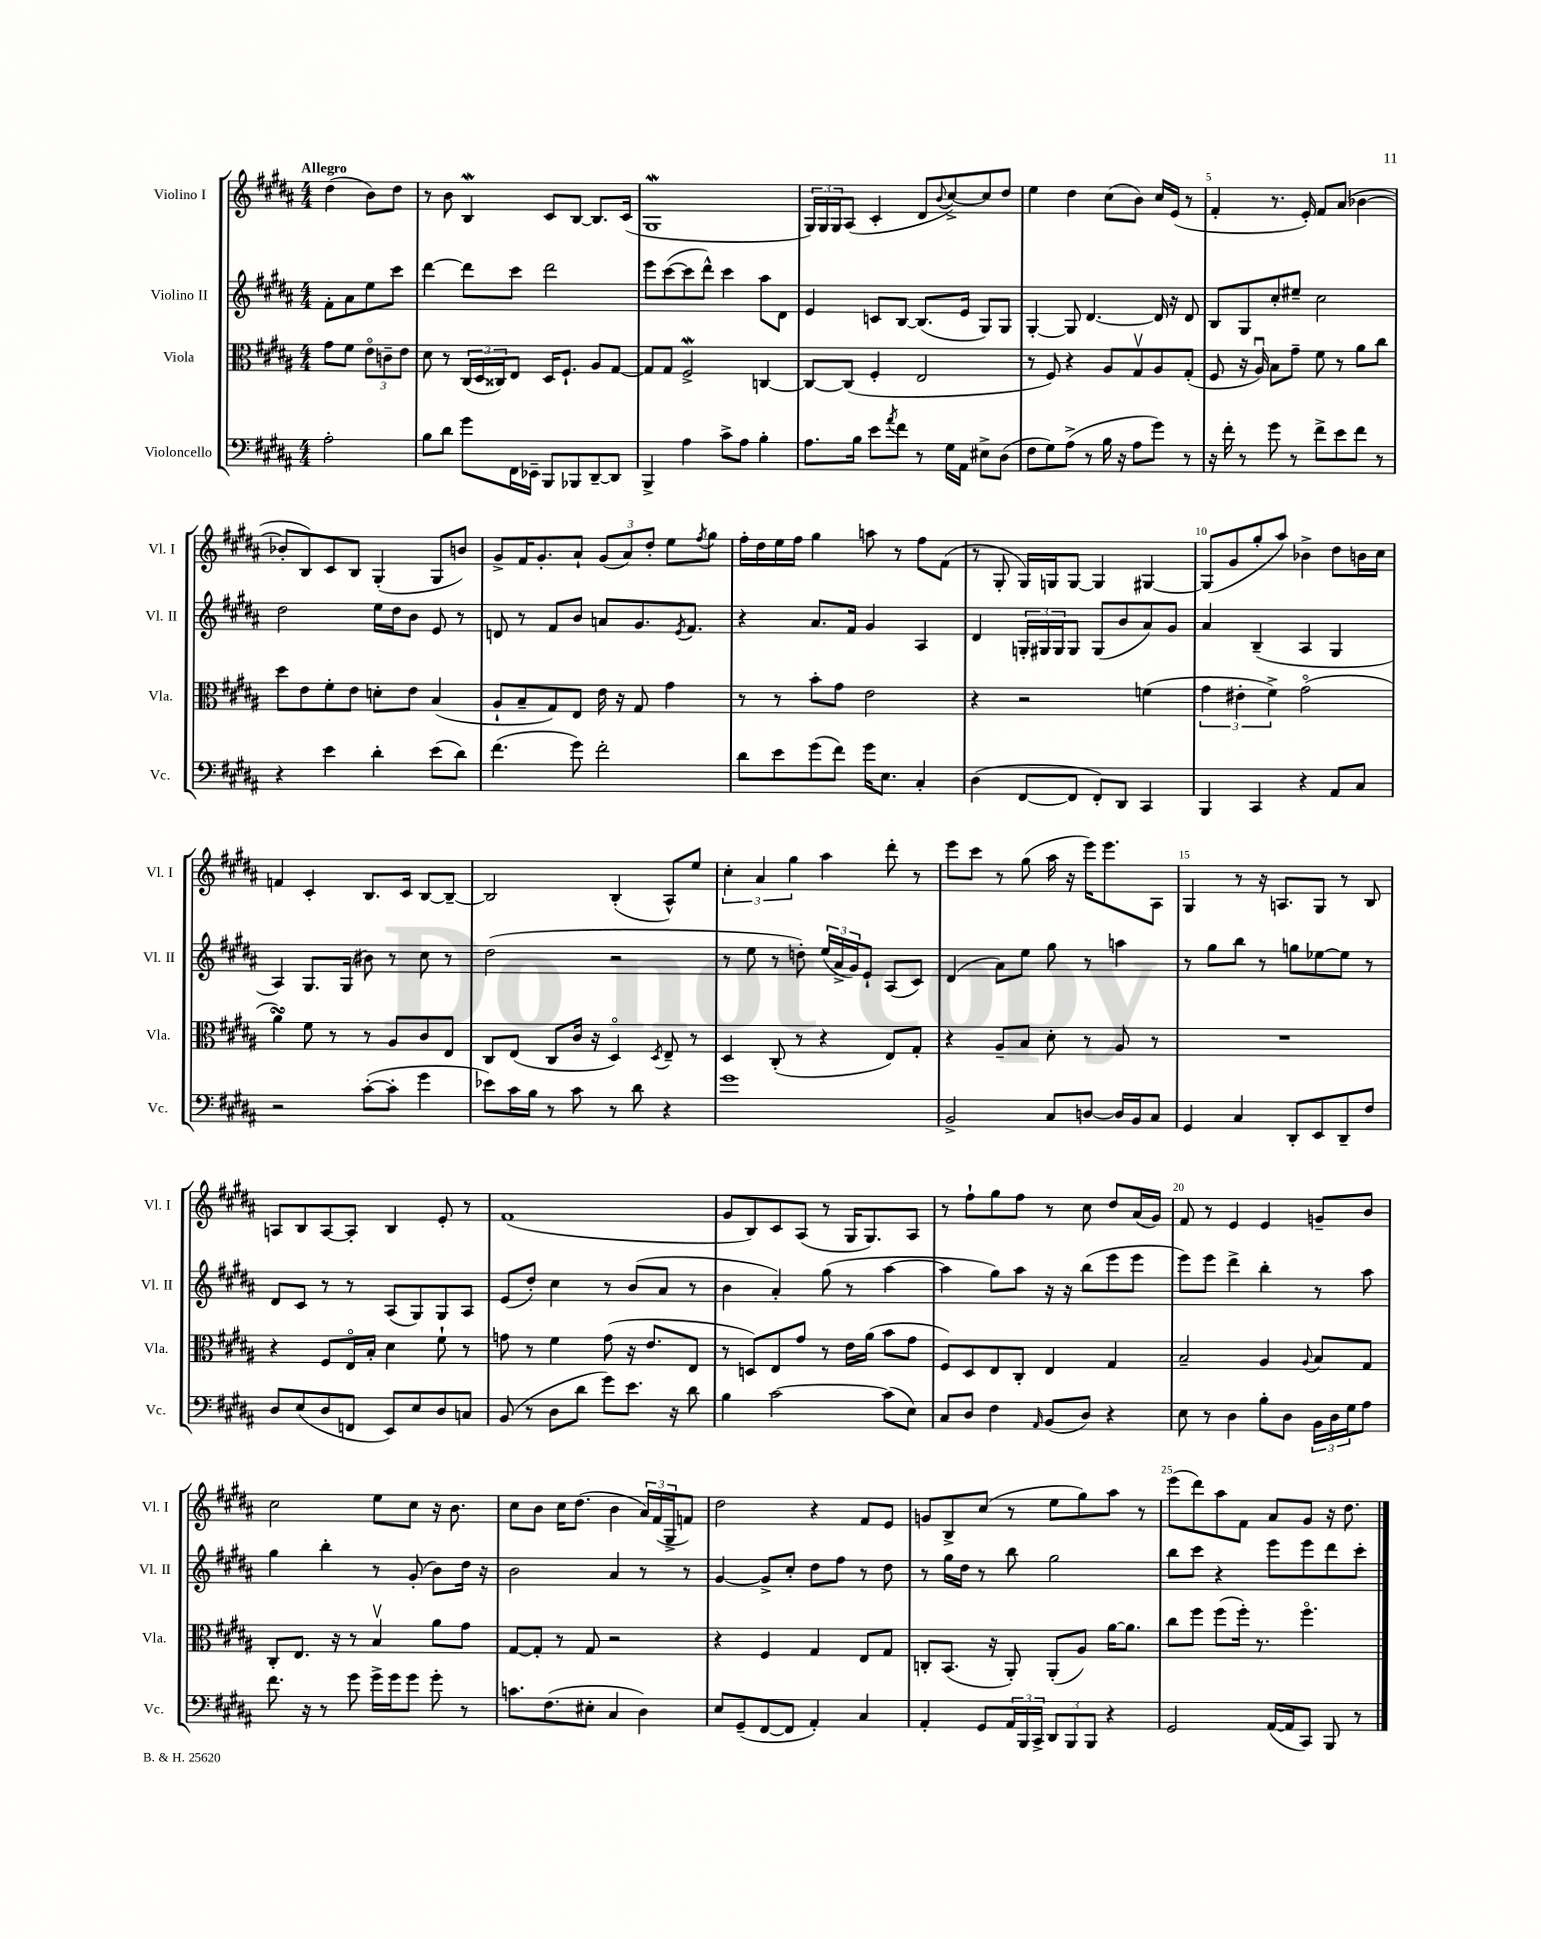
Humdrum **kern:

**kern	**kern	**kern	**kern
*staff4	*staff3	*staff2	*staff1
*clefF4	*clefC3	*clefG2	*clefG2
*k[f#c#g#d#a#]	*k[f#c#g#d#a#]	*k[f#c#g#d#a#]	*k[f#c#g#d#a#]
*M4/4	*M4/4	*M4/4	*M4/4
2A#'	8g#	8f#'	(4dd#
.	8f#	8a#	.
.	12eo	8ee	8b)
.	12c~	.	.
.	.	8ccc#	8dd#
.	12e	.	.
=	=	=	=
8B	8d#	[4ddd#	8r
8d#	8r	.	8b
8g#	(24C#	8ddd#]	4B
.	24D#	.	.
.	24C##)	.	.
16FF#	8E	8ccc#	.
16EE-~	.	.	.
8BBB	16D#	2ddd#	8c#
.	8.F#`	.	.
8BBB-	.	.	[8B
[8DD#~	8A#	.	8.B]
8DD#]	[8G#	.	.
.	.	.	(16c#
=	=	=	=
4BBB^	8G#]	8eee	1G#
.	8G#	([8ccc#	.
4A#	2F#^	8ccc#]	.
.	.	8ddd#^^)	.
8c#^	.	4ccc#	.
8A#	.	.	.
4B'	[4C	8aa#	.
.	.	8d#	.
=	=	=	=
8.A#	8C_	4e	24G#)
.	.	.	24G#
.	.	.	24G#
.	(8C]	.	(8A#
16B	.	.	.
8e	4F#'	8c	4c#'
8qa#	.	.	.
8f#	.	[8B	.
8r	2E	(8.B]	8d#
.	.	.	8qqb
16G#	.	.	[8cc#^)
16AA#	.	16e	.
8E#^	.	8G#)	8cc#]
(8D#	.	8G#	8dd#
=	=	=	=
8F#	8r	[4G#'	4ee
8G#)	8F#)	.	.
(8A#^	4r	8G#]	4dd#
8r	.	[4.d#	.
16B	8A#	.	(8cc#
16r	.	.	.
8A#	8G#v	.	8b)
8g#)	8A#	16d#]	16cc#
.	.	16r	(16e
8r	(8G#'	8d#	8r
=	=	=	=
16r	8F#	8B	4f#'
16f#'	.	.	.
8r	16r	8G#	.
.	16A#u)	.	.
8g#	8B	8cc#'	8.r
8r	8g#~	8ee#~	.
.	.	.	16e')
8f#^	8f#	2cc#	8f#
8e	8r	.	(8a#
8f#	8a#	.	[4b-
8r	8cc#	.	.
=	=	=	=
4r	8dd#	2dd#	8b-']
.	8e	.	8B)
4e	8f#'	.	8c#
.	8e	.	8B
4d#'	8d'	16ee	(4G#'
.	.	16dd#	.
.	8e	8b	.
(8e	(4B	8e	8G#
8d#)	.	8r	8b)
=	=	=	=
(4.f#	8A#`	8d	8g#^
.	8B~	8r	16f#
.	.	.	8.g#'
.	8G#)	8f#	.
8g#)	8E	8b	8a#`
2f#'	16e	8a	(12g#
.	16r	.	.
.	.	.	12a#)
.	8G#	8.g#	.
.	.	.	12dd#'
.	4g#	.	8ee
.	.	8qe	.
.	.	8.f#	.
.	.	.	8qff#
.	.	.	8gg#
=	=	=	=
8d#	8r	4r	16ff#'
.	.	.	16dd#
8e	8r	.	16ee
.	.	.	16ff#
(8g#	8b'	8.a#	4gg#
8f#)	8g#	.	.
.	.	16f#	.
16g#	2e	4g#	8aa
8.E	.	.	.
.	.	.	8r
4C#'	.	4A#	8ff#
.	.	.	(8f#
=	=	=	=
(4D#	4r	4d#	8r
.	.	.	8G#'
[8FF#	2r	24G'	16G#)
.	.	24G#	.
.	.	.	16G
.	.	24G#	.
8FF#]	.	8G#	[8G
8FF#')	.	(8G#	4G]
8DD#	.	8b	.
4CC#	(4f	8a#)	[4G#
.	.	8g#	.
=	=	=	=
4BBB	6g#	4a#	(8G#]
.	.	.	8g#
.	6e#'	.	.
4CC#	.	(4B~	8gg#'
.	6f#^)	.	.
.	.	.	8aa#)
4r	(2g#o	4A#	4b-^
8AA#	.	4G#	8dd#
8C#	.	.	16b
.	.	.	16cc#
=	=	=	=
2r	4a#)	4A#)	4f
.	8f#	8.G#	4c#'
.	8r	.	.
.	.	(16G#	.
([8c#'	8r	8b#)	8.B
8c#']	8A#	8r	.
.	.	.	16c#
4g#	8c#	8cc#	[8B
.	8E	8r	8B~_
=	=	=	=
8e-)	8C#	(2dd#	2B]
16c#	(8E	.	.
16B	.	.	.
8r	8C#	.	.
8c#	16c#	.	.
.	16r	.	.
8r	4D#o)	2r	(4B'
8d#	.	.	.
.	8qD#	.	.
4r	8E~	.	8A#^^)
.	8r	.	8ee
=	=	=	=
1g#	4D#	8r	6cc#'
.	.	8ee	.
.	.	.	6a#
.	(8C#'	8r	.
.	.	.	6gg#
.	8r	8dd')	.
.	4r	(24ee	4aa#
.	.	24a#^	.
.	.	24g#)	.
.	.	8e`	.
.	8E)	(8A#	8ddd#'
.	8G#'	8c#)	8r
=	=	=	=
2BB^	4r	(4d#	8eee
.	.	.	8ccc#
.	8A#~	8a#)	8r
.	8B	8ee	(8gg#
8C#	8d#'	8gg#	16aa#
.	.	.	16r
[8D	8r	8r	16eee)
.	.	.	8.eee
16D]	8A#	4aa	.
16BB	.	.	.
8C#	8r	.	8A#
=	=	=	=
4GG#	1r	8r	4G#
.	.	8gg#	.
4C#	.	8bb	8r
.	.	8r	16r
.	.	.	8.A
8DD#'	.	8gg	.
8EE	.	[8ee-	8G#
8DD#~	.	8ee-]	8r
8F#	.	8r	8B
=	=	=	=
8D#	4r	8d#	8A
(8E	.	8c#	8B
8D#	8F#	8r	[8A
8FF	16Eo	8r	8A']
.	16B'	.	.
8EE)	4d#	(8A#	4B
8E	.	8G#)	.
8D#	8f#`	8G#	8e'
8C	8r	8A#	8r
=	=	=	=
(8BB	8g	(8e	(1f#
8r	8r	8dd#')	.
8D#	4f#	4cc#	.
8d#	.	.	.
8g#)	(8g	8r	.
8.e	16r	(8b	.
.	8.e	.	.
.	.	8a#	.
16r	.	.	.
8d#	8E	8r	.
=	=	=	=
4B	8r	4b	8g#
.	8D)	.	8B)
[2c#	8E	4a#')	8c#
.	8g#	.	(8A#
.	8r	(8gg#	8r
.	16e	8r	16G#
.	(16a#	.	8.G#)
(8c#]	8b	[4aa#	.
8E)	8g#	.	8A#
=	=	=	=
8C#	8F#)	4aa#]	8r
8D#	8D#	.	8ff#`
4F#	8E	8gg#)	8gg#
.	8C#'	8aa#	8ff#
16qqAA#	.	.	.
(8BB	4E	16r	8r
.	.	16r	.
8D#)	.	(8bb	8cc#
4r	4G#	8eee	8dd#
.	.	8eee	(16a#
.	.	.	16g#)
=	=	=	=
8E	2B~	8eee)	8f#
8r	.	8eee	8r
4D#	.	4ddd#^	4e
8B'	4A#	4bb'	4e
8D#	.	.	.
.	8qqA#	.	.
24BB	8B	8r	8g~
24D#	.	.	.
24G#	.	.	.
8A#	8G#	8aa#	8b
=	=	=	=
8.f#	8C#'	4gg#	2cc#
.	8.E	.	.
16r	.	.	.
8r	.	4bb'	.
.	16r	.	.
8g#	8r	.	.
16g#^	4Bv	8r	8ee
16g#	.	.	.
8g#	.	(8g#'	8cc#
8g#'	8a#	8b)	16r
.	.	.	8.b
8r	8g#	16dd#	.
.	.	16r	.
=	=	=	=
8.c	[8G#	2b	8cc#
.	8G#']	.	8b
(8.F#	.	.	.
.	8r	.	16cc#
.	.	.	(8.dd#
8E#'	8G#	.	.
4C#	2r	4a#	4b
4D#)	.	8r	24a#)
.	.	.	(24f#
.	.	.	24G#^
.	.	8r	8f)
=	=	=	=
8E	4r	[4g#	2dd#
(8GG#~	.	.	.
[8FF#	4F#	8g#^]	.
8FF#]	.	8cc#'	.
4AA#')	4G#	8dd#	4r
.	.	8ff#	.
4C#	8E	8r	8f#
.	8G#	8dd#	8e
=	=	=	=
4AA#'	8C'	8r	8g
.	(8.BB	16gg#	8B^
.	.	16dd#	.
8GG#	.	8r	(8cc#
.	16r	.	.
24AA#	8AA#')	8bb	8r
24BBB	.	.	.
24CC#^	.	.	.
12DD#	(8AA#'	2gg#	8ee
12BBB	.	.	.
.	8A#)	.	8gg#)
12BBB	.	.	.
4r	[16a#	.	8aa#
.	8.a#]	.	.
.	.	.	8r
=	=	=	=
2GG#	8cc#	8bb	(8eee
.	8ff#	8ccc#	8ddd#)
.	(8ff#	4r	8aa#
.	16ff#')	.	8f#
.	8.r	.	.
([16AA#	.	8eee	8a#
16AA#]	.	.	.
8CC#)	4.ff#o	8eee	8g#
8BBB	.	8ddd#	16r
.	.	.	8.dd#
8r	.	8ccc#'	.
==	==	==	==
*-	*-	*-	*-
